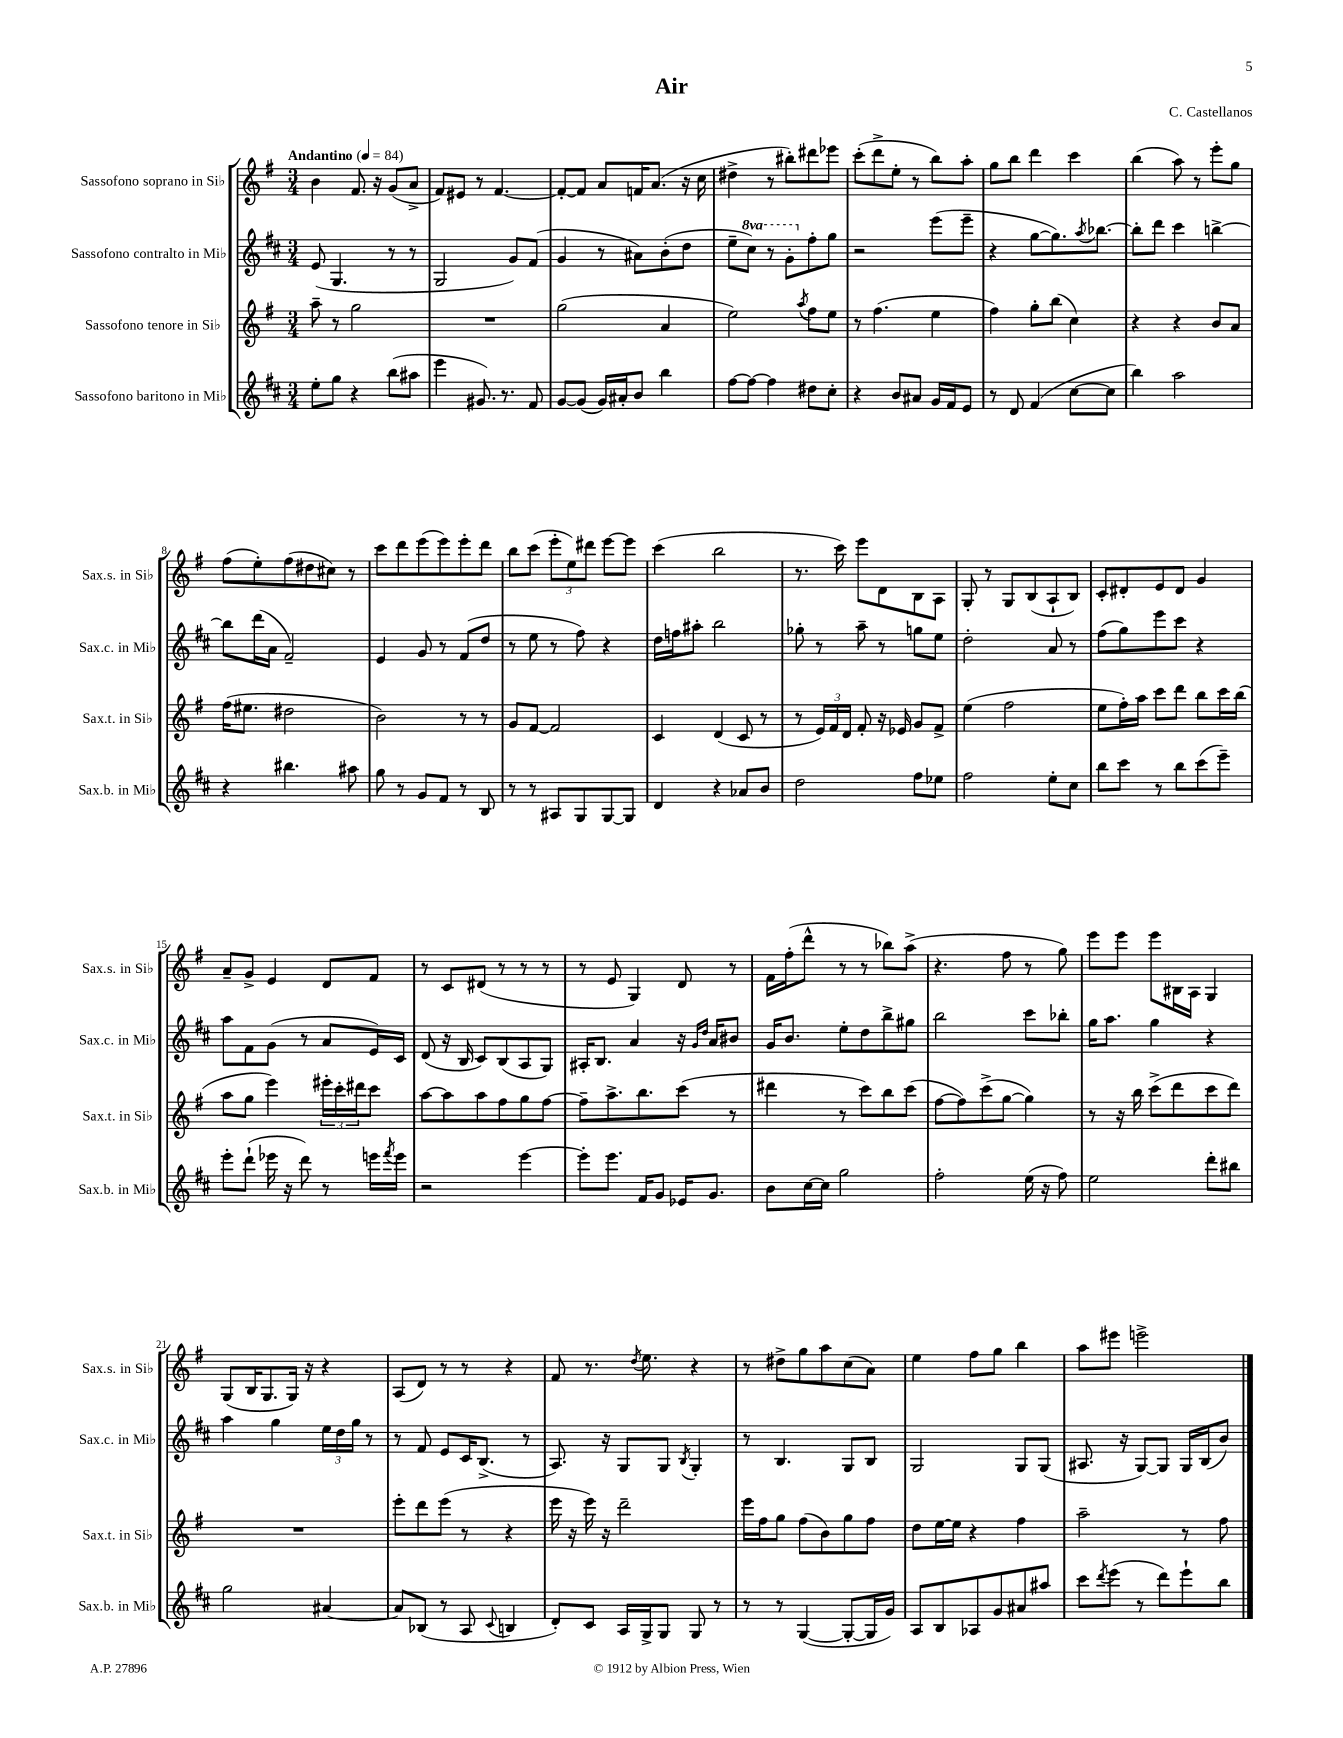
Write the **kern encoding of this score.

**kern	**kern	**kern	**kern
*staff4	*staff3	*staff2	*staff1
*clefG2	*clefG2	*clefG2	*clefG2
*k[f#c#]	*k[f#]	*k[f#c#]	*k[f#]
*M3/4	*M3/4	*M3/4	*M3/4
*MM84	*MM84	*MM84	*MM84
8ee'\L	8aa~\	(8e/	4b\
8gg\J	8r	4.G/	.
4r	2gg\	.	8.f#/
.	.	.	16r
(8bb\L	.	8r	(8g/L
8aa#\J	.	8r	8a^/J
=	=	=	=
4eee\	2.r	2G/	8f#/L)
.	.	.	8e#/J
8.g#/)	.	.	8r
.	.	.	[4.f#/
8.r	.	.	.
.	.	8g/L)	.
8f#/	.	(8f#/J	.
=	=	=	=
[8g/L	(2gg\	4g/	8f#'/_L
(8g/]J	.	.	8f#/]J
16g/LL)	.	8r	8a/L
16a#'/J	.	.	.
8b/J	.	8a#\L)	16f/K
.	.	.	(8.a/J
4bb\	4a/	(8b'\	.
.	.	8dd\J	16r
.	.	.	16cc\
=	=	=	=
[8ff#\L	2ee\)	8ee~\L	4dd#^\
8ff#\_J	.	8ccc#\J)	.
4ff#\]	.	8r	8r
.	.	8gg'\L	8bb#'\L)
.	8qaa/	.	.
8dd#\L	8ff#\L	8ff#'\	8ddd#\
8cc#'\J	8ee\J	8gg\J	8eee-\J
=	=	=	=
4r	8r	2r	(8ccc'\L
.	(4.ff#\	.	8ddd^\
8b/L	.	.	8ee'\J
8a#/J	.	.	8r
16g/LL	4ee\	(8eee\L	8bb\L)
16f#/J	.	.	.
8e/J	.	8eee~\J	8aa'\J
=	=	=	=
8r	4ff#\)	4r	8gg\L
8d/	.	.	8bb\J
(4f#/	8gg'\L	[8gg\L	4ddd\
.	(8bb\J	8.gg\])	.
[8cc#\L	4cc\)	.	4ccc\
.	.	8qaa/	.
.	.	[8.bb-\J	.
8cc#\]J	.	.	.
=	=	=	=
4bb\)	4r	8bb-'\]L	(4bb\
.	.	8ddd\J	.
2aa\	4r	4ccc#\	8aa\)
.	.	.	8r
.	8b/L	[4bb^\	8eee'\L
.	8a/J	.	8gg\J
=	=	=	=
4r	(16ff#\LK	8bb\]L	(8ff#\L
.	8.ee#\J	.	.
.	.	(16ddd\L	8ee'\)
.	.	16a\JJ	.
4.bb#\	2dd#\	2f#~/)	(8ff#\
.	.	.	8dd#\
.	.	.	8cc#\J)
8aa#\	.	.	8r
=	=	=	=
8gg\	2b\)	4e/	8ccc\L
8r	.	.	8ddd\
8g/L	.	8g/	(8eee\
8f#/J	.	8r	8eee\)
8r	8r	(8f#/L	8eee'\
8B/	8r	8dd/J	8ddd\J
=	=	=	=
8r	8g/L	8r	8bb\L
8r	[8f#/J	8ee\	(8ccc\J
8A#/L	2f#/]	8r	12eee'\L
.	.	.	12ee\)
8G/	.	8ff#\)	.
.	.	.	12ddd#\J
[8G/	.	4r	[8eee\L
8G/]J	.	.	8eee\]J
=	=	=	=
4d/	4c/	16dd\LL	(4ccc\
.	.	16ff\J	.
.	.	8aa#'\J	.
4r	(4d/	2bb\	2bb\
8a-/L	8c/	.	.
8b/J	8r	.	.
=	=	=	=
2dd\	8r	8gg-'\	8.r
.	24e/LL)	8r	.
.	24f#/	.	.
.	.	.	16ccc\)
.	24d/JJ	.	.
.	8f#'/	8aa~\	8eee\L
.	16r	8r	8d\
.	16e-/	.	.
8ff#\L	8g/L	8gg\L	8B\
8ee-\J	8f#^/J	8ee\J	8A\J
=	=	=	=
2ff#\	(4ee\	2dd'\	8G'/
.	.	.	8r
.	2ff#\	.	8G/L
.	.	.	(8B/
8ee'\L	.	8a/	8A`/
8cc#\J	.	8r	8B/J)
=	=	=	=
8bb\L	8ee\L	(8ff#\L	8c'/L
8ccc#\J	16ff#'\L)	8gg\)	8d#'/
.	16aa\JJ	.	.
8r	8ccc\L	8eee\	8e/
8bb\L	8ddd\J	8ccc#\J	8d#/J
(8ccc#\	8bb\L	4r	4g/
8eee~\J)	16ccc\L	.	.
.	(16bb\JJ	.	.
=	=	=	=
8eee'\L	8aa\L	8aa\L	8a~/L
(8ddd`\J	8gg\J	8f#\	8g^/J
16eee-\	4eee\)	(8g\J	4e/
16r	.	.	.
8ddd\)	.	8r	.
8r	24eee#'\LL	8a/L	8d/L
.	24ccc'\	.	.
.	24ddd#\J	.	.
16eee\LL	8ccc\J	16e/L)	8f#/J
8qfff#/	.	.	.
16eee\JJ	.	16c#/JJ	.
=	=	=	=
2r	[8aa\L	(8d/	8r
.	8aa\]	16r	8c/L
.	.	16B/	.
.	8aa\	8c#/L)	(8d#/J
.	8ff#\	(8B/	8r
[4eee\	8gg\	8A/	8r
.	[8ff#\J	8G/J)	8r
=	=	=	=
8eee'\]L	8ff#~\]L	16A#'/LK	8r
.	.	8.B/J	.
8.eee\J	8.aa^\	.	8e/
.	.	4a/	4G/)
16f#/LK	8.bb\	.	.
8g/J	.	.	.
16e-/LK	(8ccc\J	16r	8d/
.	.	16qqg/LL	.
.	.	16qqdd/JJ	.
8.g/J	.	16a/LK	.
.	8r	8b#/J	8r
=	=	=	=
8b\L	4ddd#\	16g/LK	16f#\LL
.	.	8.b/J	(16ff#'\J
[16cc#\L	.	.	8ddd^^\J
16cc#\]JJ	.	.	.
2gg\	8r	8ee'\L	8r
.	8ccc\L)	8dd\	8r
.	8bb\	8bb^\	8bb-\L)
.	(8ccc\J	8gg#\J	(8aa^\J
=	=	=	=
2ff#'\	[8ff#\L	2bb\	4.r
.	8ff#\])	.	.
.	(8ccc^\	.	.
.	[8gg\J	.	8ff#\
(16ee\	4gg\])	8ccc#\L	8r
16r	.	.	.
8ff#\)	.	8bb-'\J	8gg\)
=	=	=	=
2ee\	8r	16gg\LK	8eee\L
.	.	8.aa\J	.
.	16r	.	8eee\J
.	16bb\	.	.
.	(8ccc^\L	4gg\	8eee\L
.	8ddd\	.	16B#\L
.	.	.	16A\JJ
8ddd'\L	8ccc\	4r	4G/
8bb#\J	8ddd\J)	.	.
=	=	=	=
2gg\	2.r	4aa\	(8G/L
.	.	.	16B/K
.	.	.	8.G/
.	.	4gg\	.
.	.	.	16G/Jk)
.	.	.	16r
[4a#/	.	24ee\LL	4r
.	.	24dd\	.
.	.	24gg\JJ	.
.	.	8r	.
=	=	=	=
8a#/]L	8eee'\L	8r	(8A/L
(8B-/J	8ddd\	8f#/	8d/J)
8r	(8eee\J	8e/L	8r
8A/	8r	16c#/K	8r
.	.	(8.B^/J	.
8qqc#/	.	.	.
4B/	4r	.	4r
.	.	8r	.
=	=	=	=
8d'/L)	16eee\	8.A/)	8f#/
.	16r	.	.
8c#/J	16eee\)	.	8.r
.	16r	16r	.
16A/LL	2ddd~\	8G/L	.
.	.	.	8qdd/
16G^/J	.	.	8.ee\
8G/J	.	8G/J	.
.	.	8qB/	.
8G/	.	4G'/	4r
8r	.	.	.
=	=	=	=
8r	16eee\LL	8r	8r
.	16ff#\J	.	.
8r	8gg\J	4.B/	8dd#^\L
([4G/	(8ff#\L	.	8gg\
.	8b\)	.	8aa\
8G'/_L	8gg\	8G/L	(8cc\
16G/]L	8ff#\J	8B/J	8a\J)
16g/JJ)	.	.	.
=	=	=	=
8A/L	8dd\L	2G/	4ee\
8B/	[16ee\L	.	.
.	16ee\]JJ	.	.
8A-/	4r	.	8ff#\L
8g/	.	.	8gg\J
8a#/	4ff#\	8G/L	4bb\
8aa#/J	.	(8G/J	.
=	=	=	=
8ccc#\L	2aa~\	8.A#/	8aa\L
8qddd/	.	.	.
(8eee\J	.	.	8eee#\J
.	.	16r	.
8r	.	[8G/L)	2eee^\
8ddd\L)	.	8G/]J	.
8eee`\	8r	16G/LL	.
.	.	(16B/J	.
8bb\J	8ff#\	8b/J)	.
==	==	==	==
*-	*-	*-	*-
